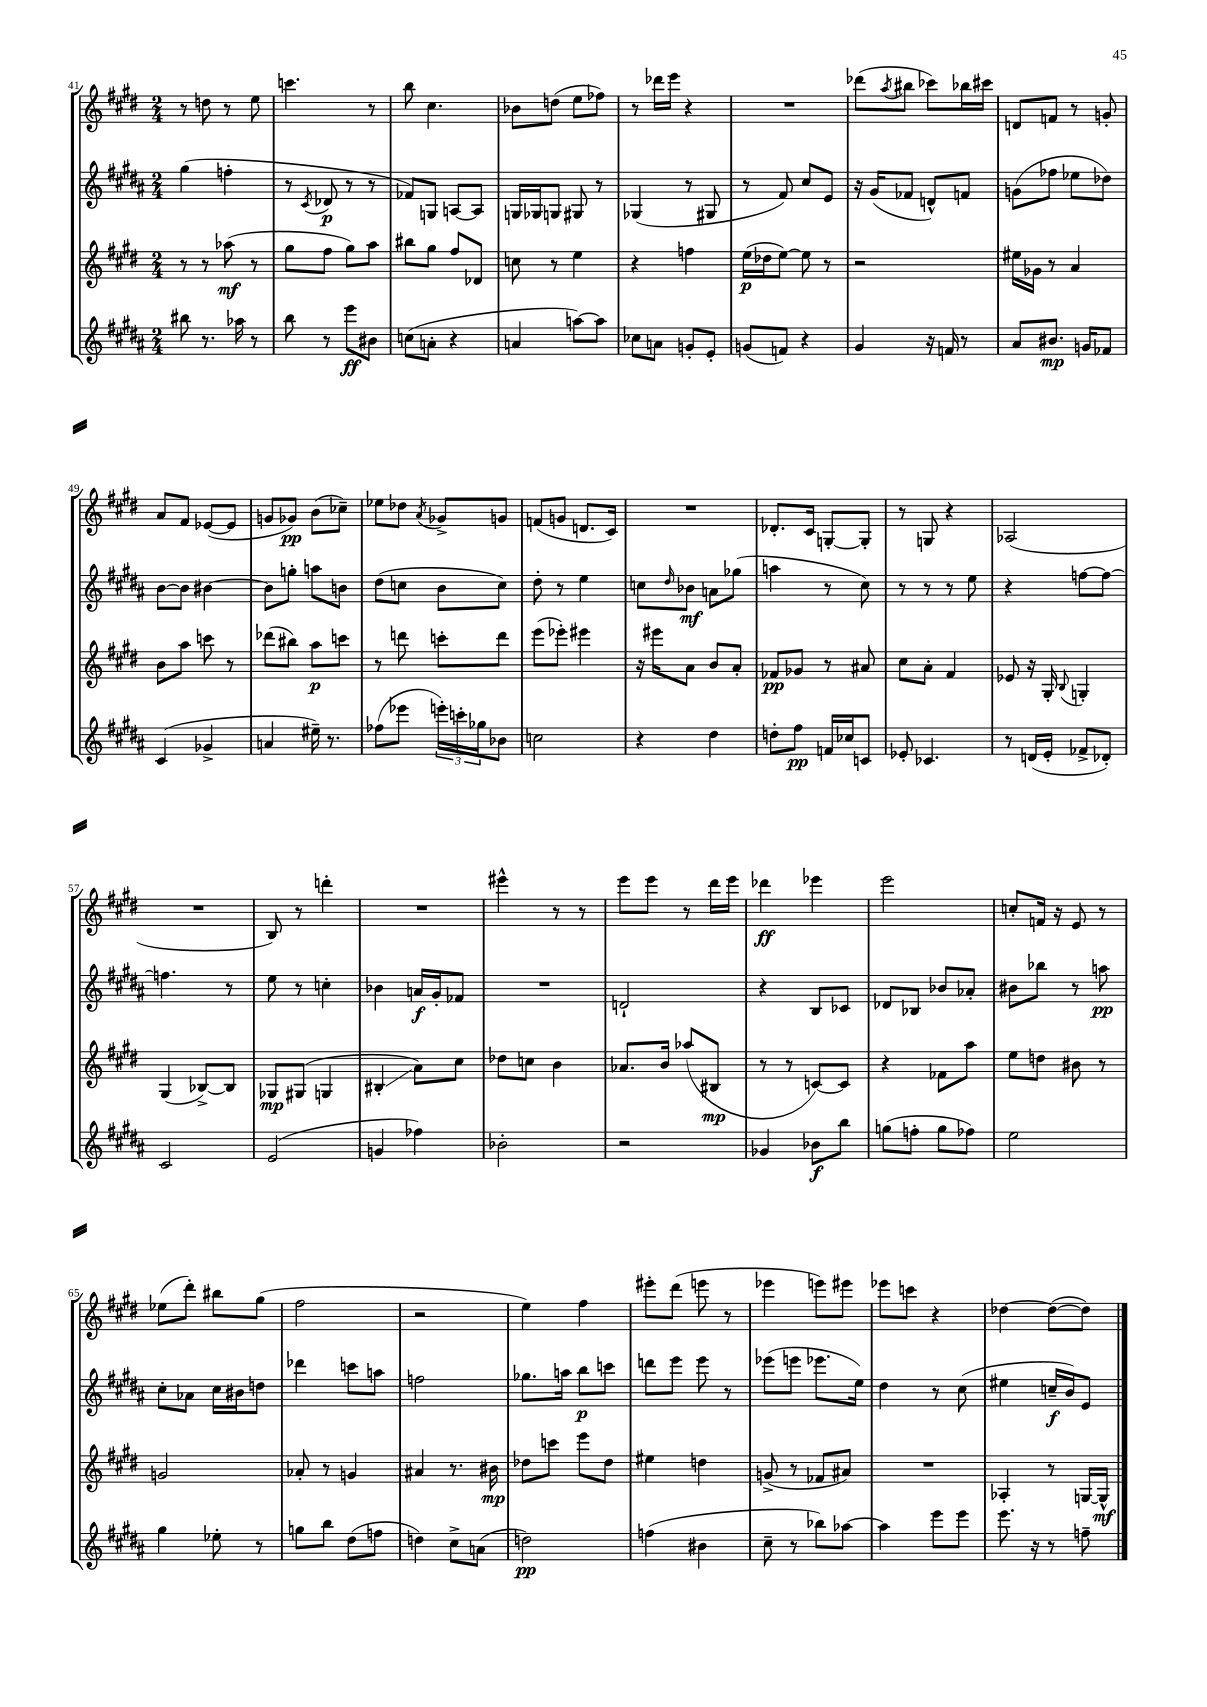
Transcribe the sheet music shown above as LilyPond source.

<<
\new StaffGroup <<
\new Staff = "s0" {
    \clef treble \key e \major \numericTimeSignature \time 2/4
    r8 d''8 r8 e''8 |
    c'''4. r8 |
    b''8 cis''4. |
    bes'8 d''8( e''8 fes''8) |
    r8 des'''16 e'''16 r4 |
    R2 |
    des'''8( \acciaccatura { a''8 } bis''8 ces'''8) bes''16 cis'''16 |
    d'8 f'8 r8 g'8-. |
    a'8 fis'8 ees'8~( ees'8 |
    g'8 ges'8\pp) b'8( ces''8--) |
    ees''8 des''8 \acciaccatura { a'8 } ges'8-> g'8 |
    f'8( g'8 d'8. cis'16) |
    R2 |
    des'8.-. cis'16 g8~-. g8-. |
    r8 g8 r4 |
    aes2( |
    R2 |
    b8) r8 d'''4-. |
    R2 |
    eis'''4-^ r8 r8 |
    e'''8 e'''8 r8 dis'''16 e'''16 |
    des'''4\ff ees'''4 |
    e'''2 |
    c''8-. f'16 r16 e'8 r8 |
    ees''8( dis'''8-.) bis''8 gis''8( |
    fis''2 |
    r2 |
    e''4) fis''4 |
    eis'''8-. dis'''8( e'''8 r8 |
    ees'''4 e'''8) eis'''8 |
    ees'''8 c'''8 r4 |
    des''4~ des''8~( des''8) \bar "|." |
}
\new Staff = "s1" {
    \clef treble \key b \major \numericTimeSignature \time 2/4
    gis''4( f''4-. |
    r8 \acciaccatura { cis'8 } des'8\p r8 r8 |
    fes'8) g8 a8~ a8 |
    g16 ges16 g8 gis8 r8 |
    ges4( r8 gis8 |
    r8 fis'8) cis''8 e'8 |
    r16 gis'16( fes'8 d'8-^) f'8 |
    g'8( fes''8 ees''8 des''8) |
    b'8~ b'8 bis'4~ |
    bis'8 g''8-. a''8 b'8 |
    dis''8( c''8 b'8 c''8) |
    dis''8-. r8 e''4 |
    c''8 \grace { dis''16 } bes'8\mf a'8 ges''8( |
    a''4 r8 cis''8) |
    r8 r8 r8 e''8 |
    r4 f''8~ f''8~ |
    f''4. r8 |
    e''8 r8 c''4-. |
    bes'4 a'16\f gis'16-. fes'8 |
    R2 |
    d'2-! |
    r4 b8 ces'8 |
    des'8 bes8 bes'8 aes'8-. |
    bis'8 bes''8 r8 a''8\pp |
    cis''8-. aes'8 cis''16 bis'16 d''8 |
    des'''4 c'''8 a''8 |
    f''2 |
    ges''8. a''16 b''8\p c'''8 |
    d'''8 e'''8 e'''8 r8 |
    ees'''8( e'''8 ees'''8. e''16) |
    dis''4 r8 cis''8( |
    eis''4 c''16--\f b'16) e'8 \bar "|." |
}
\new Staff = "s2" {
    \clef treble \key e \major \numericTimeSignature \time 2/4
    r8 r8 aes''8\mf( r8 |
    gis''8 fis''8 gis''8) a''8 |
    bis''8 gis''8 fis''8 des'8 |
    c''8 r8 e''4 |
    r4 f''4 |
    e''16\p( des''16 e''8~) e''8 r8 |
    r2 |
    eis''16 ges'16 r8 a'4 |
    b'8 a''8 c'''8 r8 |
    des'''8( bis''8) a''8\p c'''8 |
    r8 d'''8 c'''8-. d'''8 |
    e'''8( ees'''8-.) eis'''4 |
    r16 eis'''16 a'8 b'8 a'8-. |
    fes'8\pp ges'8 r8 ais'8 |
    cis''8 a'8-. fis'4 |
    ees'8 r16 gis16-. \appoggiatura { b8 } g4-. |
    gis4( bes8~->) bes8 |
    ges8\mp gis8( g4 |
    bis4-.\glissando a'8) cis''8 |
    des''8 c''8 b'4 |
    aes'8. b'16 aes''8( bis8\mp |
    r8 r8 c'8~) c'8 |
    r4 fes'8 a''8 |
    e''8 d''8 bis'8 r8 |
    g'2 |
    aes'8-. r8 g'4 |
    ais'4 r8. bis'16\mp |
    des''8 c'''8 e'''8 des''8 |
    eis''4 d''4 |
    g'8->( r8 fes'8 ais'8) |
    R2 |
    aes4-. r8 g16~ g16-^\mf \bar "|." |
}
\new Staff = "s3" {
    \clef treble \key b \major \numericTimeSignature \time 2/4
    bis''8 r8. aes''16 r8 |
    b''8 r8 e'''8\ff bis'8 |
    c''8( a'8-. r4 |
    a'4 a''8~) a''8 |
    ces''8 a'8 g'8-. e'8-. |
    g'8( f'8) r4 |
    gis'4 r16 f'16 r8 |
    ais'8 bis'8.\mp g'16 fes'8 |
    cis'4( ges'4-> |
    a'4 eis''16--) r8. |
    fes''8( ees'''8 \tuplet 3/2 { e'''16-.) c'''16-. ges''16 } bes'8 |
    c''2 |
    r4 dis''4 |
    d''8-. fis''8\pp f'16 ces''16 c'8 |
    ees'8-. ces'4. |
    r8 d'16( e'16-. fes'8-> des'8-.) |
    cis'2 |
    e'2( |
    g'4 fes''4) |
    bes'2-. |
    r2 |
    ges'4 bes'8\f b''8 |
    g''8( f''8-. g''8 fes''8) |
    e''2 |
    gis''4 ees''8-. r8 |
    g''8 b''8 dis''8( f''8 |
    d''4) cis''8-> a'8( |
    d''2\pp) |
    f''4( bis'4 |
    cis''8-- r8 bes''8) aes''8~ |
    aes''4 e'''8 e'''8 |
    e'''8. r16 r8 f''8-- \bar "|." |
}
>>
>>
\layout { \context { \Score currentBarNumber = #41 } }
